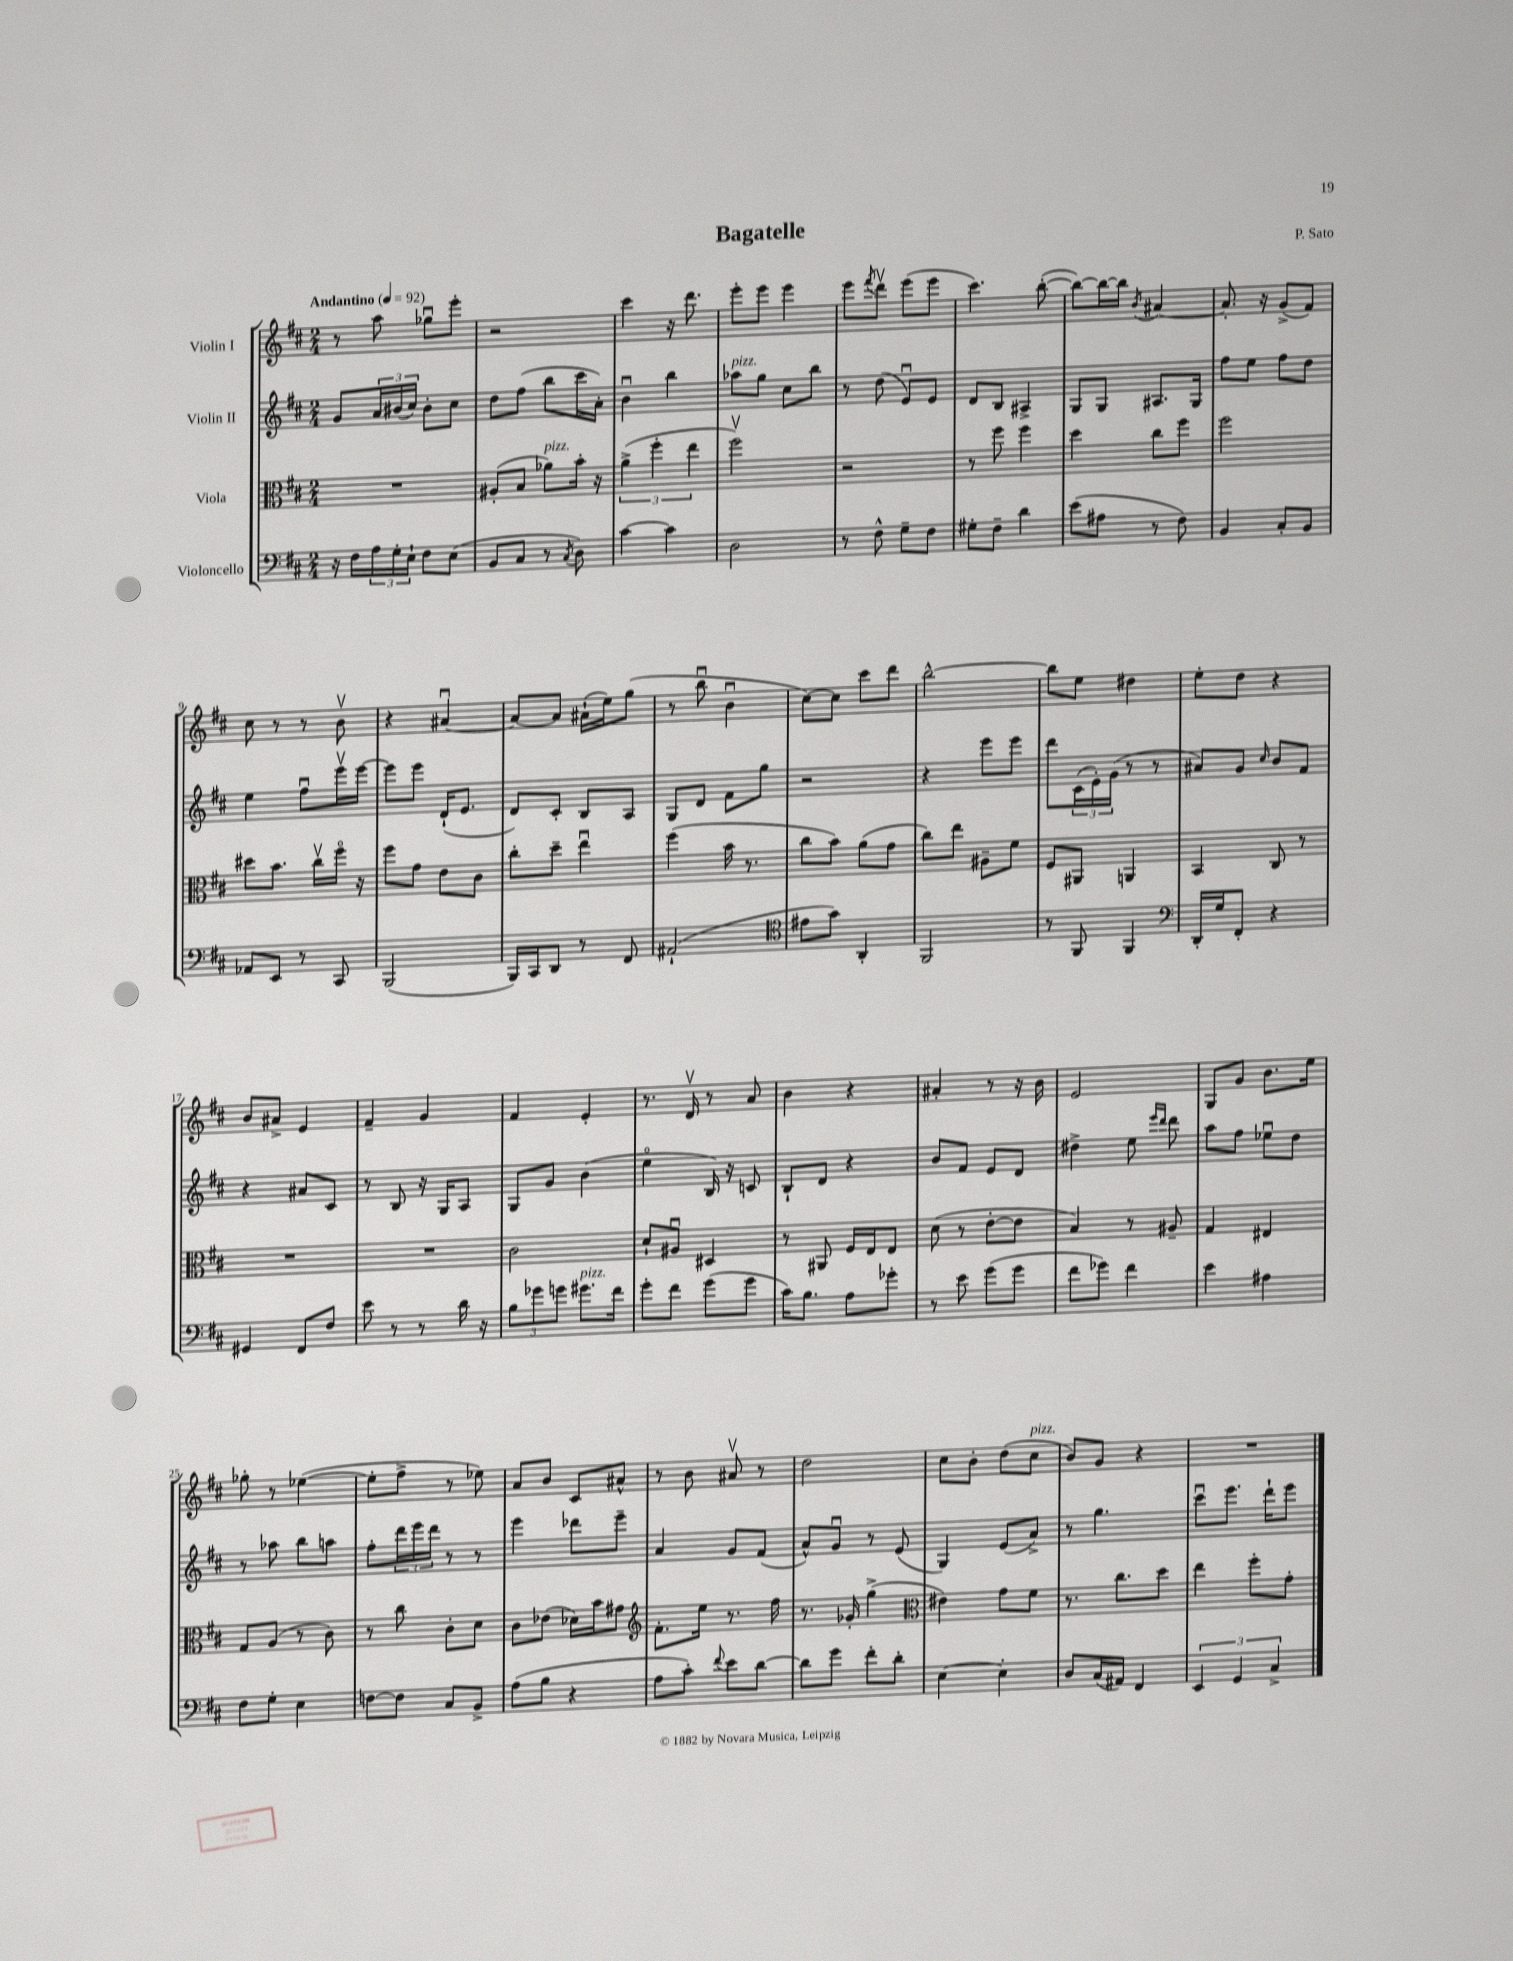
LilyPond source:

\header { title = "Bagatelle" composer = "P. Sato" }
<<
\new StaffGroup <<
\new Staff = "s0" \with { instrumentName = "Violin I" } {
    \clef treble \key d \major \numericTimeSignature \time 2/4 \tempo "Andantino" 4 = 92
    r8 a''8 ges''8\downbow e'''8-. |
    r2 |
    cis'''4 r16 d'''8. |
    e'''8-. e'''8 e'''4 |
    e'''8 \acciaccatura { fis'''8 } d'''8\upbow e'''8( e'''8 |
    cis'''4.) b''8~-.( |
    b''8~) b''16~ b''16 \acciaccatura { b'8 } ais'4~ |
    ais'8.-. r16 g'8->( fis'8) |
    cis''8 r8 r8 b'8\upbow |
    r4 ais'4~\downbow |
    ais'8~ ais'8 ais'16-!( e''16) g''8( |
    r8 b''8\downbow b'4\downbow |
    cis''8~) cis''8 cis'''8 d'''8 |
    b''2~-^ |
    b''8 e''8 dis''4 |
    e''8-. d''8 r4 |
    b'8 ais'8-> e'4 |
    fis'4-- g'4 |
    fis'4 e'4-. |
    r8. d'16\upbow r8 a'8 |
    b'4 r4 |
    ais'4-. r8 r16 b'16 |
    e'2 |
    g8 g'8 b'8. e''16 |
    ges''8-. r8 ees''4~( |
    ees''8-. fis''8-> r8 ees''8) |
    a'8 b'8 cis'8 ais'8-^ |
    r8 b'8 ais'8\upbow r8 |
    d''2 |
    cis''8 b'8-. d''8( cis''8^\markup { \italic "pizz." } |
    b'8) g'8 r4 |
    R2 \bar "|." |
}
\new Staff = "s1" \with { instrumentName = "Violin II" } {
    \clef treble \key d \major \numericTimeSignature \time 2/4
    g'8 \tuplet 3/2 { a'16 bis'16( cis''16) } bis'8-. cis''8 |
    d''8 fis''8( b''8 cis'''16 a'16-.) |
    b'4\downbow b''4 |
    aes''8^\markup { \italic "pizz." } g''8 cis''8 b''8 |
    r8 d''8( e'8\downbow) e'8 |
    d'8 b8 ais4-> |
    g8 g8 ais8. g16 |
    fis''8 e''8 fis''8 d''8 |
    e''4 fis''8\downbow e'''16\upbow e'''16~ |
    e'''8 e'''8 d'16-!( e'8. |
    d'8) cis'8-. b8 a8 |
    g8 d'8 fis'8 g''8 |
    r2 |
    r4 e'''8 e'''8 |
    d'''8 \tuplet 3/2 { cis'16( e'16-.) g'16( } r8 r8 |
    ais'8) g'8 \grace { cis''16 } b'8 fis'8 |
    r4 ais'8 cis'8 |
    r8 b8 r16 g16 a8 |
    g8 g'8 b'4( |
    e''4\flageolet b16) r16 c'8 |
    b8-! d'8 r4 |
    b'8 fis'8 e'8 d'8 |
    dis''4-> e''8 \grace { e'''16 d'''16 } d'''8 |
    a''8 fis''8 ees''8\downbow d''8 |
    r8 aes''8 b''8 a''8 |
    fis''8-. \tuplet 3/2 { d'''16 e'''16 d'''16 } r8 r8 |
    e'''4 des'''8 e'''8-- |
    a'4 g'8 fis'8( |
    a'8-^) g'8\downbow r8 e'8( |
    g4) e'8( a'8->) |
    r8 g''4. |
    cis'''8\downbow e'''8. d'''16-! e'''8 \bar "|." |
}
\new Staff = "s2" \with { instrumentName = "Viola" } {
    \clef alto \key d \major \numericTimeSignature \time 2/4
    R2 |
    ais8-.( b8 aes'8^\markup { \italic "pizz." }) b'16-. r16 |
    \tuplet 3/2 { a'4->( fis''4-. e''4 } |
    fis''2\upbow) |
    r2 |
    r8 fis''8 fis''4 |
    d''4 cis''8 fis''8 |
    fis''2 |
    dis''8 b'8. cis''16\upbow fis''16\flageolet r16 |
    fis''8 g'8 e'8 cis'8 |
    cis''8-. d''8-- e''4\downbow |
    fis''4( b'16 r8. |
    cis''8 b'8) a'8( g'8 |
    cis''8) e''8 ais8-- fis'8 |
    fis8 ais,8 a,4 |
    b,4 cis8 r8 |
    R2 |
    R2 |
    cis'2 |
    d'8-! ais8\downbow dis4 |
    r8 ais,8 fis16 e16 e8 |
    d'8( r8 e'8~-. e'8 |
    b4) r8 ais8-- |
    g4 eis4 |
    g8 a8( r8 cis'8) |
    r8 cis''8 cis'8-. d'8 |
    cis'8 ees'8( des'16) b'16 gis'8 |
    \clef treble fis'8.-. e''16 r8. fis''16 |
    r8. ges'16-. g''4->( |
    \clef alto eis'4) g'8 fis'8 |
    r8. cis''8. d''8 |
    e''4 fis''8-. g'8-. \bar "|." |
}
\new Staff = "s3" \with { instrumentName = "Violoncello" } {
    \clef bass \key d \major \numericTimeSignature \time 2/4
    r16 fis16 \tuplet 3/2 { a16 g16-. e16-! } fis8 e8( |
    b,8 cis8 r8 \acciaccatura { cis8 } d8) |
    cis'4~ cis'4 |
    d2 |
    r8 fis8-^ g8-- fis8 |
    gis8-. fis8-- d'4 |
    e'8( ais8 r8 fis8) |
    b,4 cis8-. b,8 |
    aes,8 e,8 r8 cis,8 |
    b,,2( |
    b,,16) cis,16 d,8 r8 fis,8 |
    ais,2-!( |
    \clef tenor eis'8 g'8) a,4-. |
    fis,2 |
    r8 fis,8 fis,4 |
    \clef bass d,16-. g16 fis,8-. r4 |
    gis,4 fis,8 fis8 |
    e'8 r8 r8 d'16 r16 |
    \tuplet 3/2 { b8 ges'8 g'8 } gis'8.^\markup { \italic "pizz." } fis'16 |
    g'8-. fis'8 g'8( g'8 |
    cis'16) b8. a8 ges'8-. |
    r8 e'8 g'8( g'8 |
    fis'8 ges'8) fis'4 |
    e'4 ais4 |
    fis8 g8-. e4 |
    f8~ f8 cis8 b,8-> |
    a8( b8 r4 |
    a8 cis'8-.) \appoggiatura { fis'8 } e'8 d'8~ |
    d'8 g'8 fis'8-. d'8-. |
    e4~ e4-. |
    d8 cis16( ais,16) fis,4 |
    \tuplet 3/2 { e,4 g,4 cis4-> } \bar "|." |
}
>>
>>
